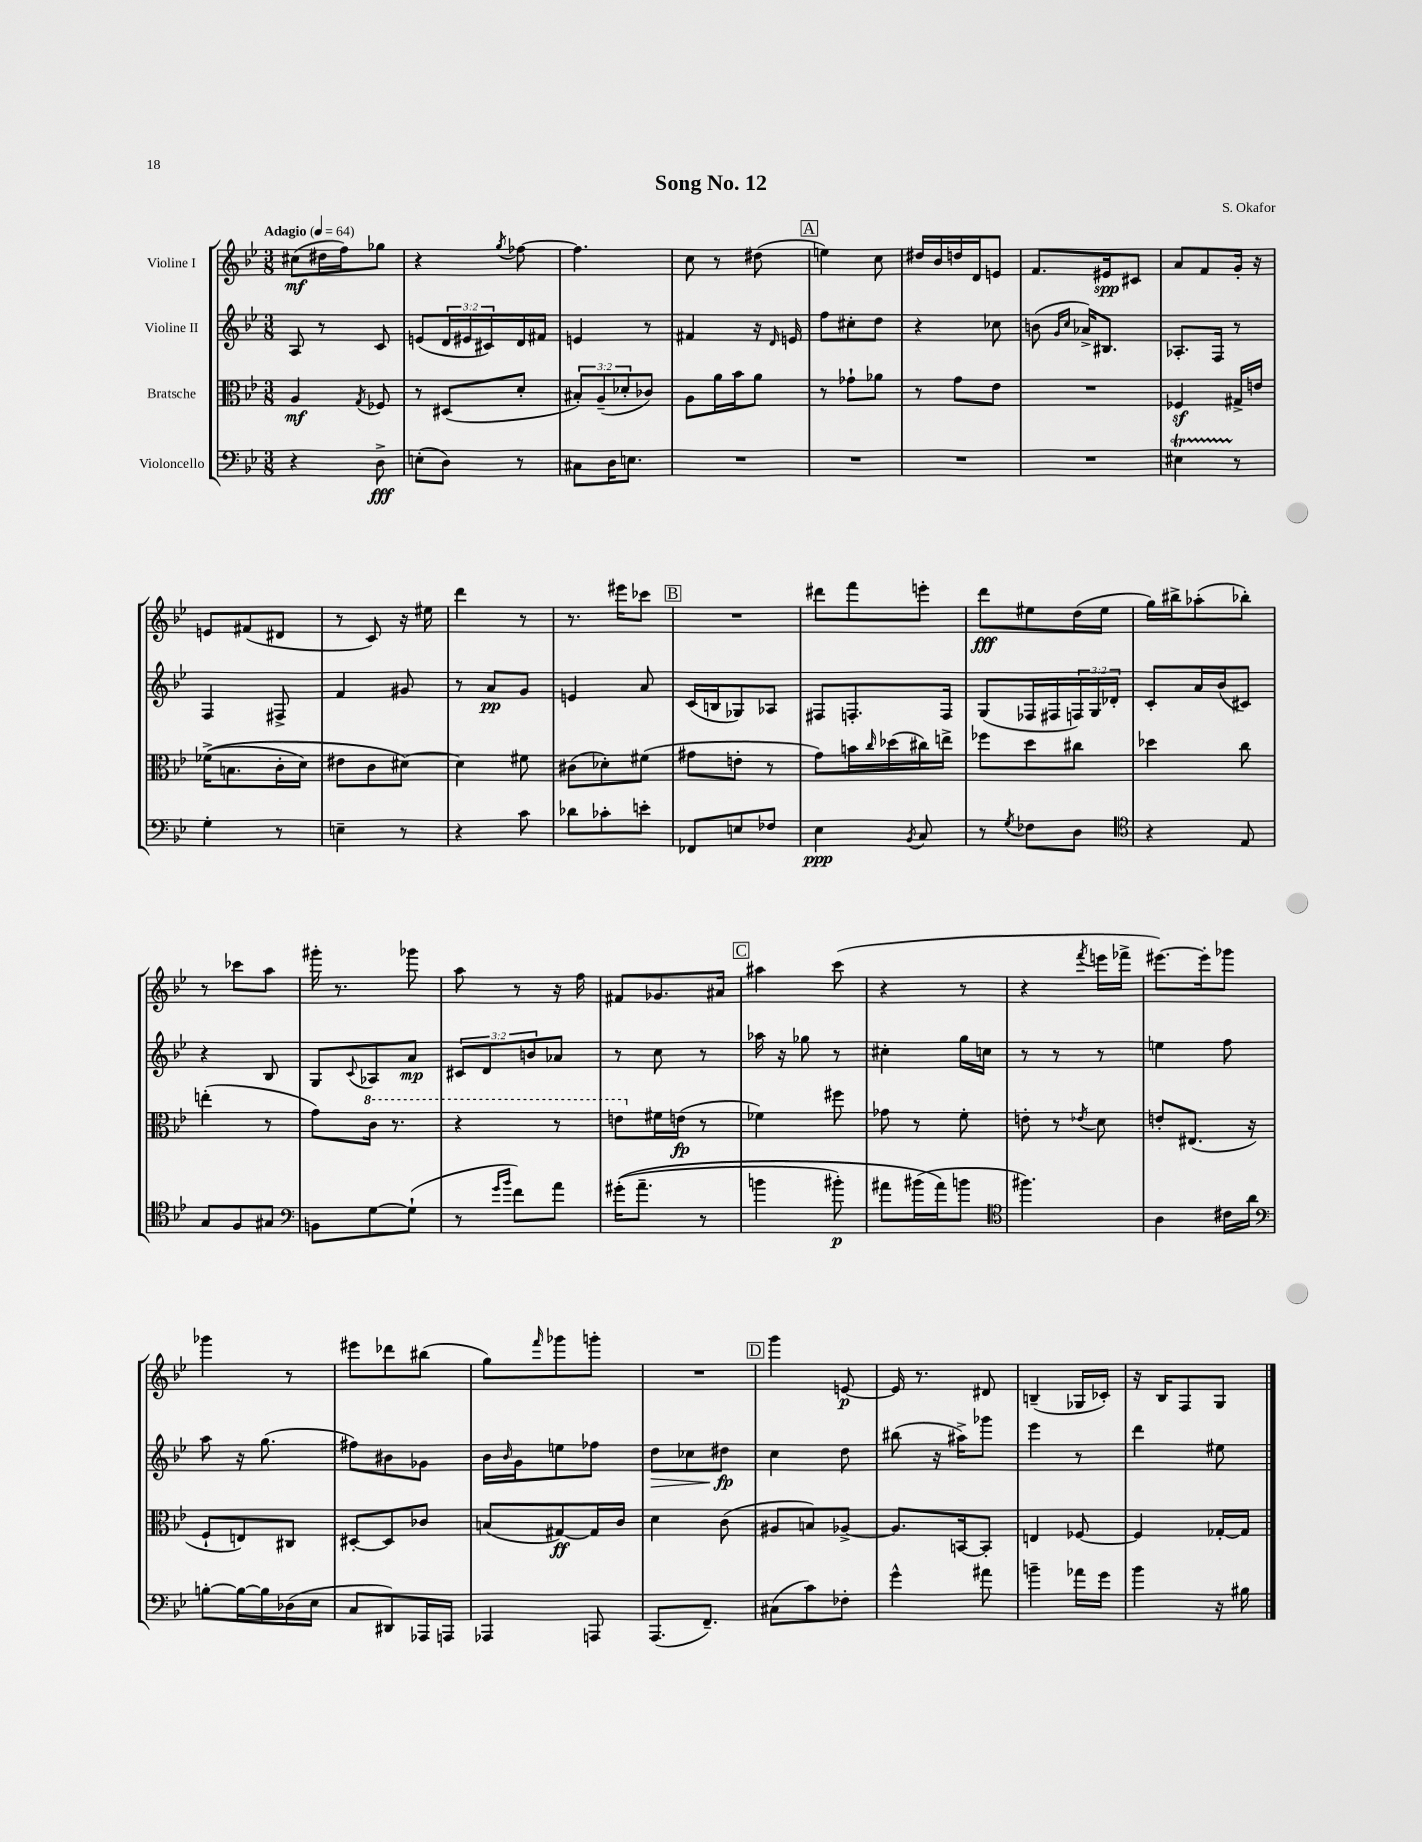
\header { title = "Song No. 12" composer = "S. Okafor" }
<<
\new StaffGroup <<
\new Staff = "s0" \with { instrumentName = "Violine I" } {
    \clef treble \key bes \major \numericTimeSignature \time 3/8 \tempo "Adagio" 4 = 64
    cis''8\mf( dis''16 f''16) ges''8 |
    r4 \acciaccatura { g''8 } fes''8~ |
    fes''4. |
    c''8 r8 dis''8( |
    \mark \markup { \box "A" } e''4) c''8 |
    dis''16 bes'16 d''16 d'16 e'8 |
    f'8. eis'16\spp cis'8 |
    a'8 f'8 g'16-. r16 |
    e'8 fis'8( dis'8 |
    r8 c'8) r16 eis''16 |
    d'''4 r8 |
    r8. eis'''16 ces'''8 |
    \mark \markup { \box "B" } R4. |
    dis'''8 f'''8 e'''8-. |
    d'''8\fff eis''8 d''16( eis''16 |
    g''16) bis''16-> aes''8-.( bes''8-.) |
    r8 ces'''8 a''8 |
    gis'''16-. r8. ges'''8 |
    a''8 r8 r16 f''16 |
    fis'8 ges'8. ais'16 |
    \mark \markup { \box "C" } ais''4 c'''8( |
    r4 r8 |
    r4 \acciaccatura { f'''8 } e'''16 fes'''16-> |
    eis'''8.~) eis'''16-. ges'''8 |
    ges'''4 r8 |
    eis'''8 des'''8 bis''8( |
    g''8) \grace { f'''16 } ges'''8 g'''8-. |
    R4. |
    \mark \markup { \box "D" } g'''4 e'8~\p |
    e'16 r8. dis'8 |
    b4--( ges16 ces'16-.) |
    r16 bes16 f8 g8 \bar "|." |
}
\new Staff = "s1" \with { instrumentName = "Violine II" } {
    \clef treble \key bes \major \numericTimeSignature \time 3/8 \override Staff.TupletNumber.text = #tuplet-number::calc-fraction-text
    a8 r8 c'8 |
    e'8( \tuplet 3/2 { d'16 eis'16 cis'16) } d'16 fis'16 |
    e'4 r8 |
    fis'4 r16 \grace { d'16 } e'16 |
    \mark \markup { \box "A" } f''8 cis''8-. d''8 |
    r4 ces''8 |
    b'8( \grace { g'16 c''16 } aes'16->) bis8. |
    aes8.-. f16 r8 |
    f4 fis8-> |
    f'4 gis'8 |
    r8 a'8\pp g'8 |
    e'4 a'8 |
    \mark \markup { \box "B" } c'16( b16 ges8) aes8 |
    fis8 f8.-. f16 |
    g8( fes16 fis16 \tuplet 3/2 { f16) g16 des'16-. } |
    c'8-. a'16 bes'16( cis'8) |
    r4 bes8 |
    g8 \appoggiatura { c'8 } aes8 a'8\mp |
    \tuplet 3/2 { cis'8 d'8 b'8 } aes'8 |
    r8 c''8 r8 |
    \mark \markup { \box "C" } aes''16 r16 ges''8 r8 |
    cis''4-. g''16 c''16 |
    r8 r8 r8 |
    e''4 f''8 |
    a''8 r16 g''8.( |
    fis''8) bis'8 ges'8 |
    bes'16 \grace { bes'16 } g'16 e''8 fes''8 |
    d''8\> ces''8 dis''8\fp\! |
    \mark \markup { \box "D" } c''4 d''8 |
    bis''8( r16 ais''16->) ges'''8 |
    ees'''4 r8 |
    d'''4 eis''8 \bar "|." |
}
\new Staff = "s2" \with { instrumentName = "Bratsche" } {
    \clef alto \key bes \major \numericTimeSignature \time 3/8 \override Staff.TupletNumber.text = #tuplet-number::calc-fraction-text
    a4\mf \acciaccatura { g8 } fes8 |
    r8 dis8( d'8-. |
    \tuplet 3/2 { bis8-.) a8--( des'8-. } ces'8) |
    a8 a'16 bes'16 a'8 |
    \mark \markup { \box "A" } r8 ges'8-! aes'8 |
    r8 g'8 ees'8 |
    R4. |
    fes4\sf gis16-> e'16 |
    fes'16->(\( b8. c'16-. d'16) |
    eis'8 c'8 dis'8~\) |
    dis'4 fis'8 |
    cis'8( des'8-.) fis'8( |
    \mark \markup { \box "B" } gis'8 e'8-. r8 |
    g'8) b'16 \grace { c''16 } des''16( cis''16) e''16-> |
    fes''8 d''8 cis''8 |
    des''4 c''8 |
    e''4-.( r8 |
    g'8) \ottava #1 c''16 r8. |
    r4 r8 |
    e''8 \ottava #0 fis'16 e'16\fp( r8 |
    \mark \markup { \box "C" } fes'4) fis''8 |
    ges'8 r8 f'8-. |
    e'8-. r8 \acciaccatura { ees'8 } d'8 |
    e'8-. eis8.( r16 |
    f8-! e8) cis8 |
    dis8~-. dis8 ces'8 |
    b8( gis8~\ff) gis16 c'16 |
    d'4 c'8( |
    \mark \markup { \box "D" } ais8 b8) aes8~-> |
    aes8. b,16~ b,8-. |
    e4 fes8~ |
    fes4 ges16~-. ges16 \bar "|." |
}
\new Staff = "s3" \with { instrumentName = "Violoncello" } {
    \clef bass \key bes \major \numericTimeSignature \time 3/8
    r4 d8->\fff |
    e8-.( d8) r8 |
    cis8 d16 e8. |
    R4. |
    \mark \markup { \box "A" } R4. |
    R4. |
    R4. |
    eis4\startTrillSpan r8\stopTrillSpan |
    g4-. r8 |
    e4-- r8 |
    r4 c'8 |
    des'8 ces'8-. e'8-. |
    \mark \markup { \box "B" } fes,8 e8 fes8 |
    ees4\ppp \acciaccatura { bes,8 } c8 |
    r8 \acciaccatura { g8 } fes8 d8 |
    \clef tenor r4 ees8 |
    g8 f8 gis8 |
    \clef bass b,8 g8~ g8-!( |
    r8 \grace { g'16 bes'16 } f'8) a'8 |
    gis'16-.(\( a'8.-- r8 |
    \mark \markup { \box "C" } b'4 bis'8-.\p) |
    ais'8 bis'16( ais'16\) b'8 |
    \clef tenor fis''4.) |
    a4 cis'16 a'16 |
    \clef bass b8~-. b16~ b16 des16( ees16 |
    c8 dis,8) aes,,16 a,,16 |
    aes,,4 a,,8 |
    a,,8.( f,8.--) |
    \mark \markup { \box "D" } cis8( c'8) fes8-. |
    g'4-^ ais'8 |
    b'4-- aes'16 g'16 |
    bes'4 r16 bis16 \bar "|." |
}
>>
>>
\layout { \context { \Score \remove "Bar_number_engraver" } }
